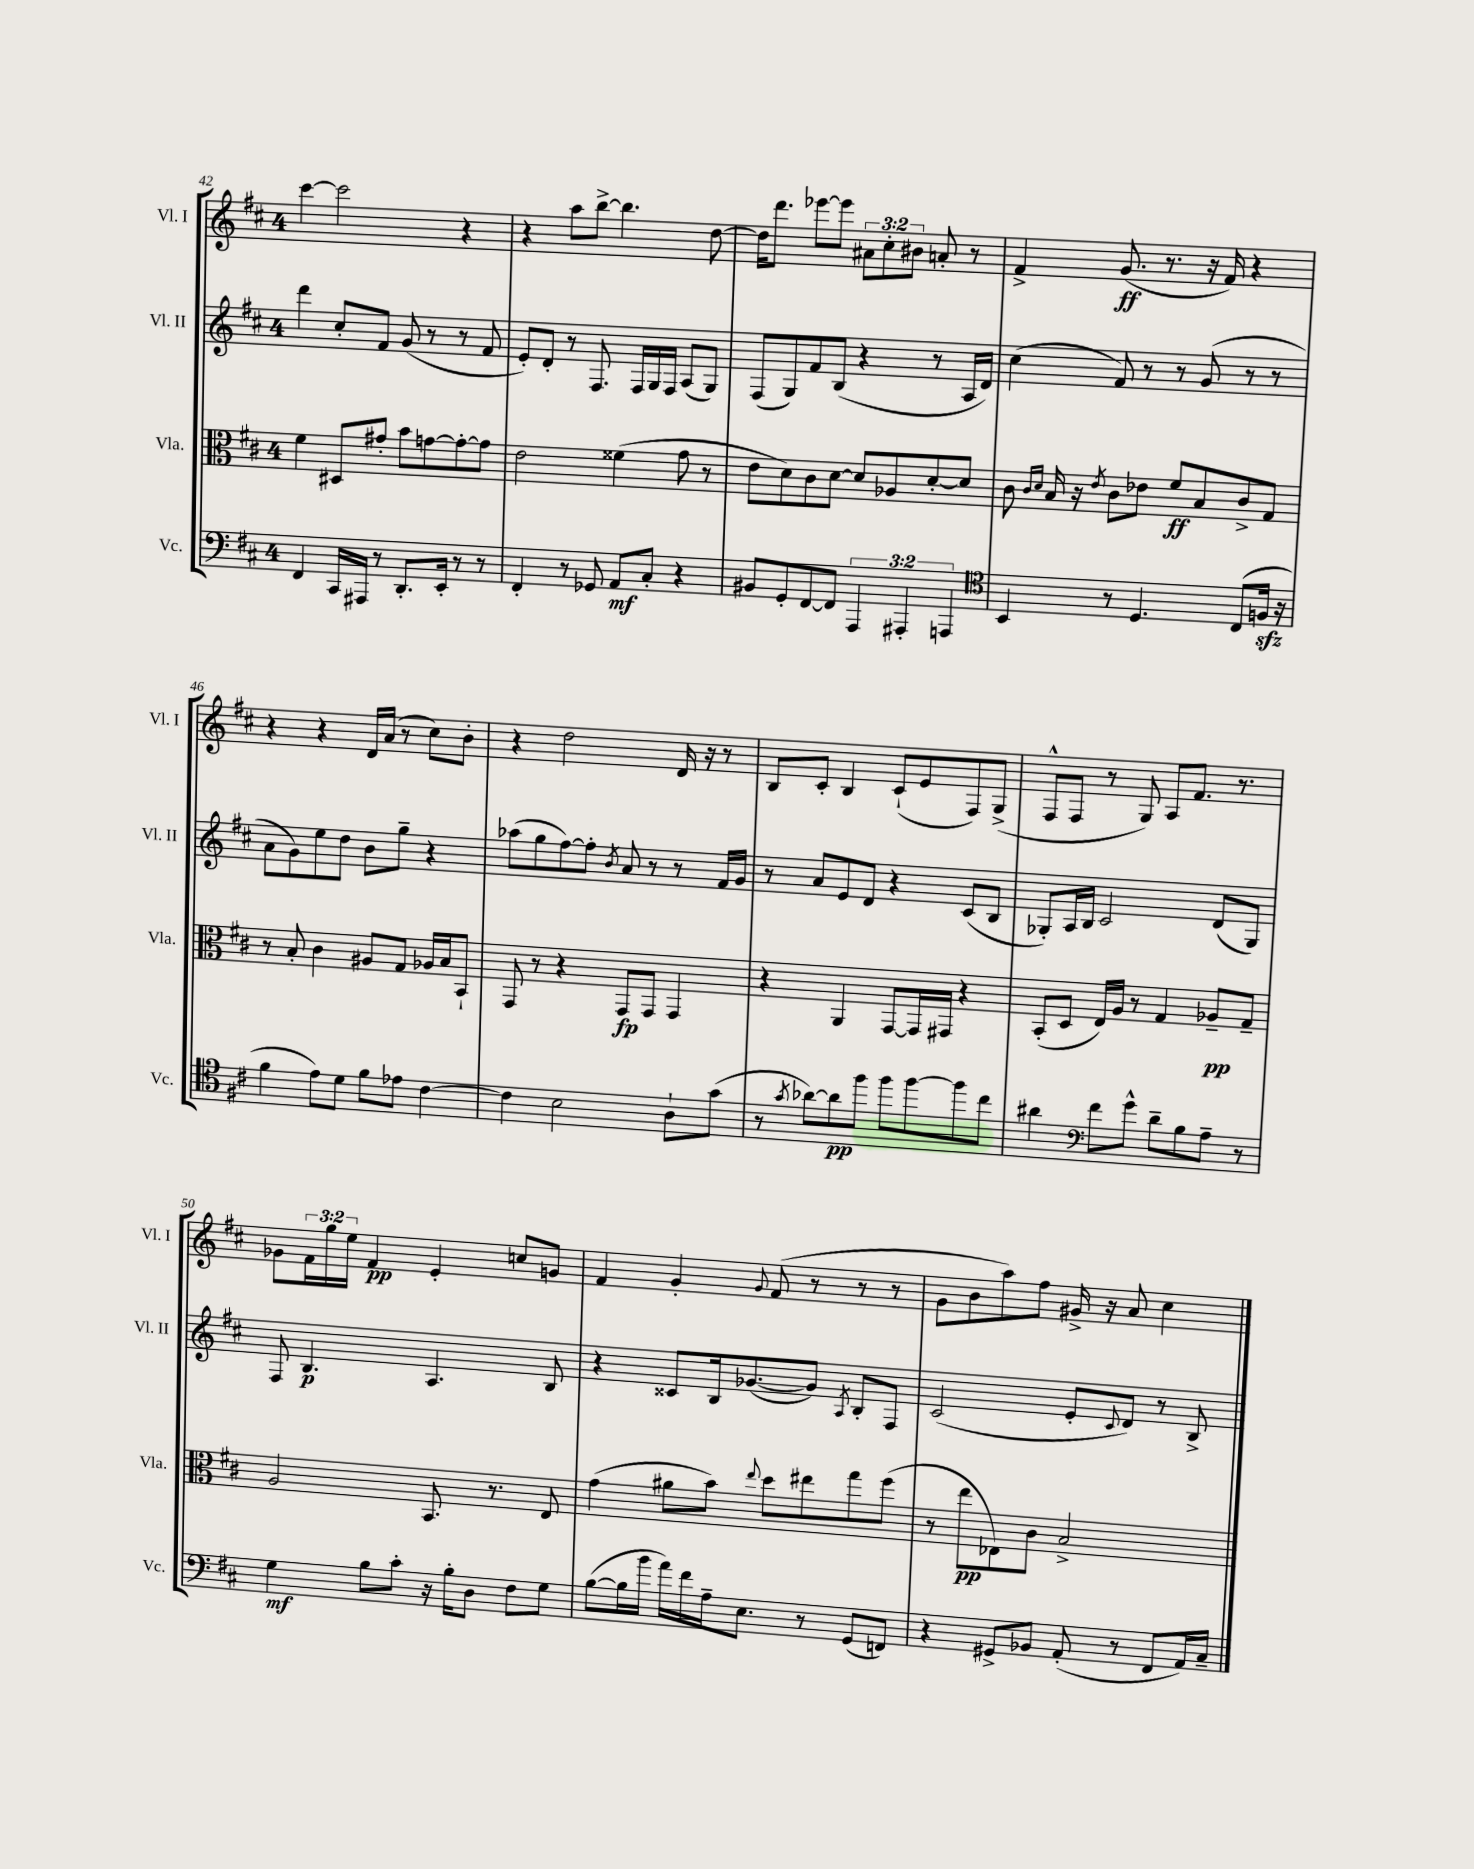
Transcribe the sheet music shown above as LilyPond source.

<<
\new StaffGroup <<
\new Staff = "s0" \with { instrumentName = "Vl. I" shortInstrumentName = "Vl. I" } {
    \clef treble \key d \major \once \override Staff.TimeSignature.style = #'single-digit \time 4/4 \override Staff.TupletNumber.text = #tuplet-number::calc-fraction-text
    cis'''4~ cis'''2 r4 |
    r4 a''8 b''8~-> b''4. d''8~ |
    d''16 d'''8. ees'''8~ ees'''8 \tuplet 3/2 { ais'8 cis''8-. bis'8 } a'8-. r8 |
    fis'4-> g'8.\ff( r8. r16 fis'16) r4 |
    r4 r4 d'16 a'16( r8 cis''8) b'8-. |
    r4 d''2 d'16 r16 r8 |
    b8 cis'8-. b4 cis'8-!( e'8 fis8) g8->( |
    fis8-^ fis8 r8 g8) a8 fis'8. r8. |
    ges'8 \tuplet 3/2 { fis'16 g''16 e''16 } fis'4\pp e'4-. c''8 g'8 |
    fis'4 g'4-. \appoggiatura { g'8 } fis'8( r8 r8 r8 |
    g'8 b'8 a''8) fis''8 gis'16-> r16 a'8 cis''4 \bar "|." |
}
\new Staff = "s1" \with { instrumentName = "Vl. II" shortInstrumentName = "Vl. II" } {
    \clef treble \key d \major \once \override Staff.TimeSignature.style = #'single-digit \time 4/4
    d'''4 cis''8-. fis'8 g'8( r8 r8 fis'8 |
    e'8-.) d'8-. r8 fis8. fis16 g16 fis16 a8( g8) |
    fis8( g8) fis'8 b8( r4 r8 a16 d'16) |
    cis''4( fis'8) r8 r8 g'8( r8 r8 |
    a'8 g'8) e''8 d''8 b'8 g''8-- r4 |
    aes''8( g''8 fis''8~) fis''8-. \acciaccatura { b'8 } a'8 r8 r8 fis'16 g'16 |
    r8 a'8 e'8 d'8 r4 cis'8( b8 |
    ges8-.) a16 b16 cis'2 d'8( ges8) |
    fis8 b4.\p a4. b8 |
    r4 cisis'8 b16 ges'8.~( ges'8) \acciaccatura { a8 } b8-. fis8 |
    cis'2( e'8-. \appoggiatura { cis'8 } d'8) r8 b8-> \bar "|." |
}
\new Staff = "s2" \with { instrumentName = "Vla." shortInstrumentName = "Vla." } {
    \clef alto \key d \major \once \override Staff.TimeSignature.style = #'single-digit \time 4/4
    fis'4 dis8 gis'8-. b'8 g'8~ g'8~-. g'8 |
    e'2 fisis'4( g'8 r8 |
    e'8 d'8) cis'8 d'8~ d'8 aes8 d'8~-. d'8 |
    cis'8 \grace { cis'16 d'16 } b16 r16 \acciaccatura { e'8 } cis'8 ees'8 fis'8\ff b8 cis'8-> g8 |
    r8 b8-. cis'4 ais8 g8 aes16 b16 b,8-! |
    g,8 r8 r4 g,8\fp g,8 g,4 |
    r4 a,4 g,8~ g,16 gis,16 r4 |
    b,8-.( d8 e16) a16 r8 g4 aes8--\pp g8-- |
    a2 b,8. r8. e8 |
    g'4( ais'8 b'8) \appoggiatura { e''8 } d''8 eis''8 g''8 fis''8( |
    r8 e''8\pp ees8) cis'8 b2-> \bar "|." |
}
\new Staff = "s3" \with { instrumentName = "Vc." shortInstrumentName = "Vc." } {
    \clef bass \key d \major \once \override Staff.TimeSignature.style = #'single-digit \time 4/4 \override Staff.TupletNumber.text = #tuplet-number::calc-fraction-text
    fis,4 cis,16 ais,,16 r8 d,8.-. e,16-. r8 r8 |
    fis,4-. r8 ges,8 a,8\mf cis8-. r4 |
    bis,8 g,8-. fis,8~ fis,8 \tuplet 3/2 { a,,4 ais,,4-. a,,4 } |
    \clef tenor b,4 r8 d4. cis8( f16\sfz r16 |
    fis'4 e'8) d'8 fis'8 ees'8 cis'4~ |
    cis'4 b2 a8-! g'8( |
    r8 \acciaccatura { g'8 } aes'8~) aes'8\pp fis''8 fis''8 fis''8~ fis''8 cis''8 |
    ais'4 \clef bass fis'8 g'8-^ d'8-- b8 a8-- r8 |
    g4\mf b8 cis'8-. r16 b16-. d8 fis8 g8 |
    b8~( b16 b'16 a'16) fis'16 a16-- e8. r8 g,8( f,8) |
    r4 gis,8-> bes,8 a,8-.( r8 fis,8 a,16) cis16-- \bar "|." |
}
>>
>>
\layout { \context { \Score currentBarNumber = #42 } }
